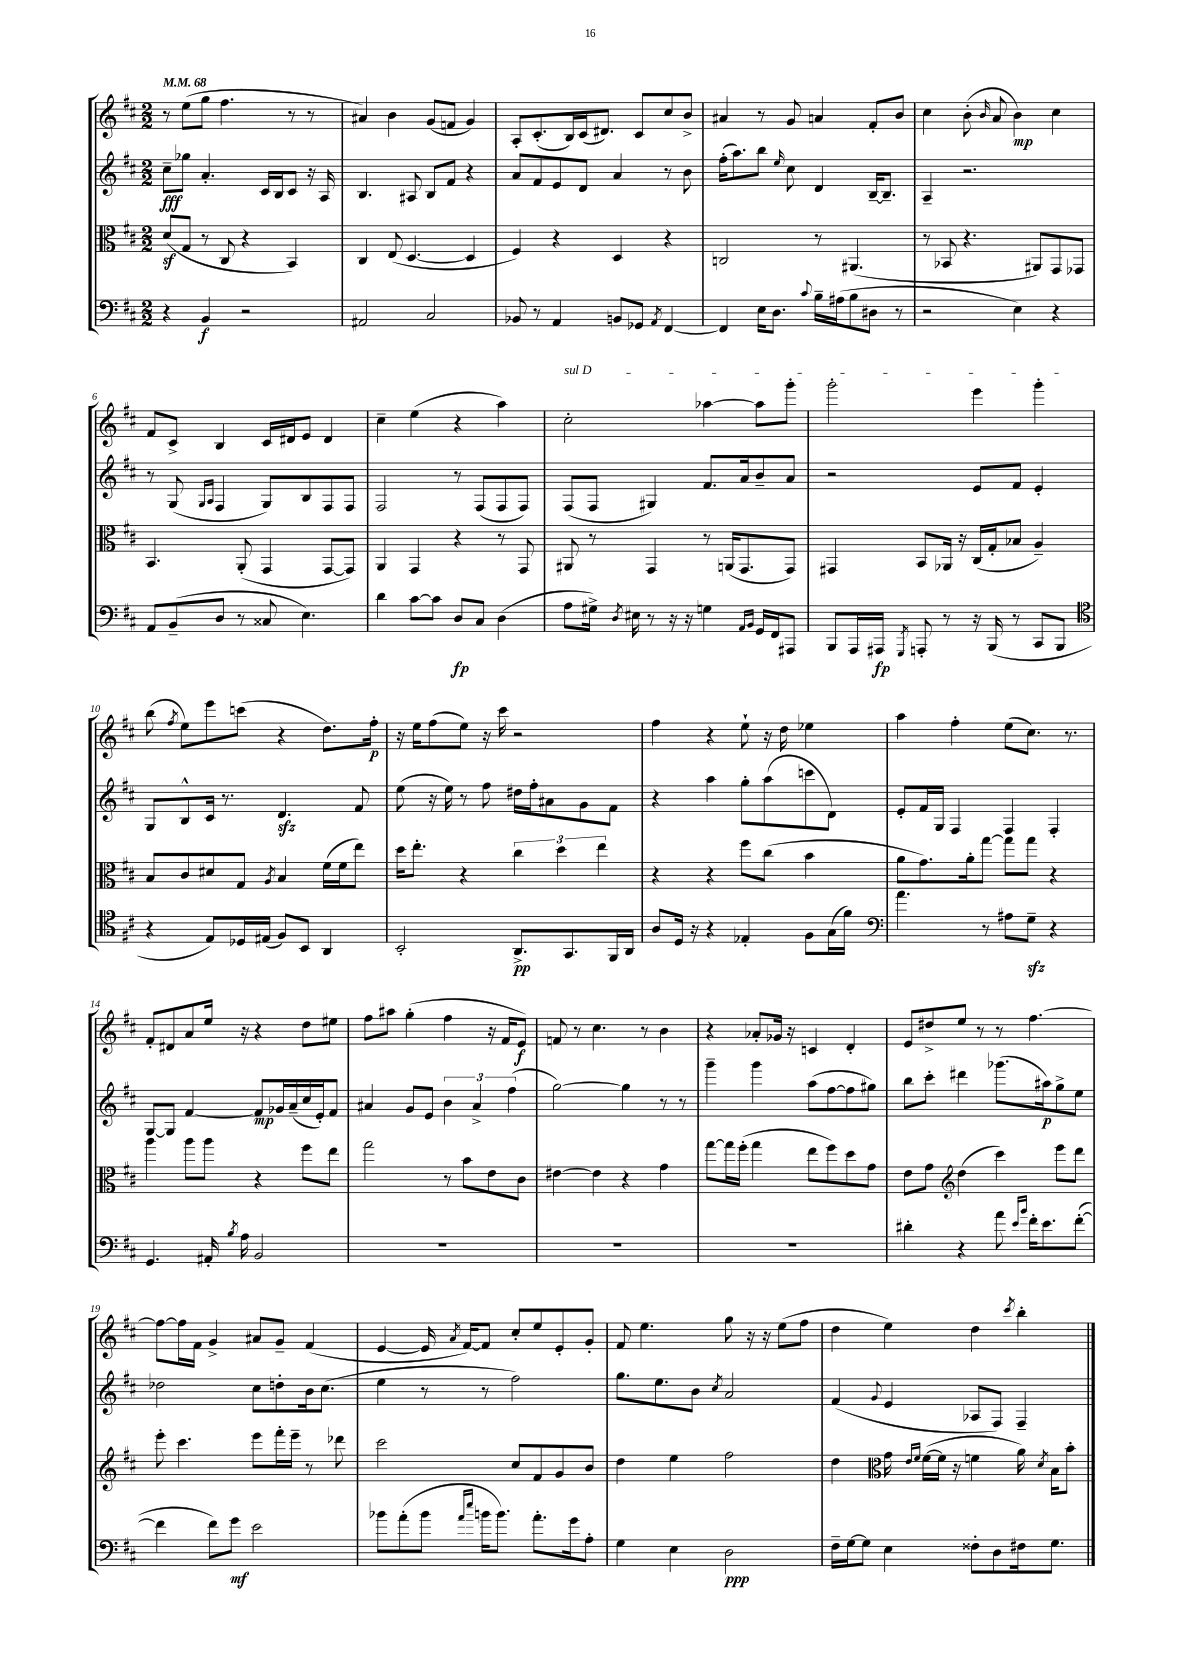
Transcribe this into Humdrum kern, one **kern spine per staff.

**kern	**dynam	**kern	**kern	**dynam	**kern	**dynam
*part4	*part4	*part3	*part2	*part2	*part1	*part1
*staff4	*staff4	*staff3	*staff2	*staff2	*staff1	*staff1
*clefF4	*	*clefC3	*clefG2	*	*clefG2	*
*k[f#c#]	*	*k[f#c#]	*k[f#c#]	*	*k[f#c#]	*
*M2/2	*	*M2/2	*M2/2	*	*M2/2	*
*MM68	*	*MM68	*MM68	*	*MM68	*
=1	=1	=1	=1	=1	=1	=1
4r	.	(8dz/L	8cc#~\L	fff	8r	.
.	.	8G/J	8gg-X\J	.	(8ee\L	.
4BB/	f	8r	4.a'/	.	8gg\J	.
.	.	8C#/	.	.	4.ff#\	.
2r	.	4r	.	.	.	.
.	.	.	16c#/LL	.	.	.
.	.	.	16B/J	.	.	.
.	.	4BB/)	8c#/J	.	8r	.
.	.	.	16r	.	8r	.
.	.	.	16A/	.	.	.
=2	=2	=2	=2	=2	=2	=2
2AA#X/	.	4C#/	4.B/	.	4a#X/)	.
.	.	(8E/	.	.	4b\	.
.	.	[4.D/	8A#X/	.	.	.
2C#/	.	.	8B/L	.	(8g/L	.
.	.	.	8f#/J	.	8fn/J	.
.	.	4D/]	4r	.	4g/)	.
=3	=3	=3	=3	=3	=3	=3
8BB-X/	.	4F#/)	8a/L	.	8A'/L	.
8r	.	.	8f#/	.	(8.c#'/	.
4AA/	.	4r	8e/	.	.	.
.	.	.	.	.	16B/L)	.
.	.	.	8d/J	.	(16c#/J	.
.	.	.	.	.	8.d#X/J)	.
8BBn/L	.	4D/	4a/	.	.	.
8GG-X/J	.	.	.	.	8c#/L	.
8qAA/	.	.	.	.	.	.
[4FF#/	.	4r	8r	.	8cc#/	.
.	.	.	8b\	.	8b^/J	.
=4	=4	=4	=4	=4	=4	=4
4FF#/]	.	2Cn/	(16ff#'\KL	.	4a#X/	.
.	.	.	8.aa\)	.	.	.
16E\KL	.	.	8bb\J	.	8r	.
8.D\J	.	.	.	.	.	.
.	.	.	16qqee/	.	.	.
.	.	.	8cc#\	.	8g/	.
8qqc#/	.	.	.	.	.	.
16B~\LL	.	8r	4d/	.	4an/	.
(16A#X\J	.	.	.	.	.	.
8B\	.	(4.AA#X/	.	.	.	.
8D#X\J	.	.	[16B~/KL	.	8f#'/L	.
.	.	.	8.B~/J]	.	.	.
8r	.	.	.	.	8b/J	.
=5	=5	=5	=5	=5	=5	=5
2r	.	8r	4A~/	.	4cc#\	.
.	.	8BB-X/	.	.	.	.
.	.	4.r	2.r	.	(8b'\	.
.	.	.	.	.	16qqb/	.
.	.	.	.	.	8a/	.
4E\)	.	.	.	.	4b\)	mp
.	.	8AA#X/L)	.	.	.	.
4r	.	8GG/	.	.	4cc#\	.
.	.	8GG-X/J	.	.	.	.
!!LO:LB:g=z
=6	=6	=6	=6	=6	=6	=6
8AA/L	.	4.BB/	8r	.	8f#/L	.
(8BB~/	.	.	(8G/	.	8c#^/J	.
.	.	.	16qqG/LL	.	.	.
.	.	.	16qqA/JJ	.	.	.
8D/J	.	.	4F#/	.	4B/	.
8r	.	(8AA'/	.	.	.	.
8C##X/	.	4GG/	8G/L)	.	16c#/LL	.
.	.	.	.	.	16d#X/J	.
4.E\)	.	.	8B/	.	8e/J	.
.	.	[8GG/L	8F#/	.	4d#/	.
.	.	8GG/J])	8F#/J	.	.	.
=7	=7	=7	=7	=7	=7	=7
4d\	.	4AA/	2F#/	.	4cc#~\	.
[8c#\L	.	4GG/	.	.	(4ee\	.
8c#\J]	.	.	.	.	.	.
8D/L	fp	4r	8r	.	4r	.
8C#/J	.	.	(8F#/L	.	.	.
(4D\	.	8r	8F#/	.	4aa\)	.
.	.	8GG/	8F#/J)	.	.	.
=8	=8	=8	=8	=8	=8	=8
!	!	!	!	!	!LO:TX:a:i:t=sul D	!
8A\L	.	8AA#X/	(8F#/L	.	2cc#'\	.
16G#X^\Jk)	.	8r	8F#/J	.	.	.
8qD/	.	.	.	.	.	.
16E#X\	.	.	.	.	.	.
8r	.	4GG/	4G#X/)	.	.	.
16r	.	.	.	.	.	.
16r	.	.	.	.	.	.
4Gn\	.	8r	8.f#/L	.	[4aa-X\	.
.	.	(16AAn/KL	.	.	.	.
.	.	8.GG/	16a/k	.	.	.
16qqAA/LL	.	.	.	.	.	.
16qqBB/JJ	.	.	.	.	.	.
16GG/LL	.	.	8b~/	.	8aa-\L]	.
16FF#/J	.	.	.	.	.	.
8AAA#X/J	.	8GG/J)	8a/J	.	8ggg'\J	.
=9	=9	=9	=9	=9	=9	=9
8BBB/L	.	4GG#X/	2r	.	2ggg'\	.
16AAA/L	.	.	.	.	.	.
16AAA#X/JJ	fp	.	.	.	.	.
8qGGG/	.	.	.	.	.	.
8AAAn'/	.	8BB/L	.	.	.	.
8r	.	16AA-X/Jk	.	.	.	.
.	.	16r	.	.	.	.
16r	.	(16C#/LL	8e/L	.	4eee\	.
(16BBB/	.	16G'/J	.	.	.	.
8r	.	8B-X/J	8f#/J	.	.	.
8CC#/L	.	4A~/)	4e'/	.	4ggg'\	.
8BBB/J	.	.	.	.	.	.
!!LO:LB:g=z
=10	=10	=10	=10	=10	=10	=10
*clefC4	*	*	*	*	*	*
4r	.	8B/L	8G/L	.	(8bb\	.
.	.	.	.	.	8qff#/	.
.	.	8c#/	8B^^/	.	8ee\L)	.
8E/L)	.	8d#X/	16c#/Jk	.	8eee\	.
.	.	.	8.r	.	.	.
16D-X/L	.	8G/J	.	.	(8cccn\J	.
(16E#X/JJ	.	.	.	.	.	.
.	.	8qA/	.	.	.	.
8F#/L)	.	4B/	4.dzz/	.	4r	.
8BB/J	.	.	.	.	.	.
4AA/	.	(16f#\LL	.	.	8.dd\L)	.
.	.	16f#\J	.	.	.	.
.	.	8ee\J)	8f#/	.	.	.
.	.	.	.	.	16ff#'\Jk	p
=11	=11	=11	=11	=11	=11	=11
2BB'/	.	16dd\KL	(8ee\	.	16r	.
.	.	8.ee'\J	.	.	16ee\KL	.
.	.	.	16r	.	(8ff#\	.
.	.	.	16ee\)	.	.	.
.	.	4r	8r	.	8ee\J)	.
.	.	.	8ff#\	.	16r	.
.	.	.	.	.	16ccc#\	.
8.AA^/L	pp	6cc#\	16dd#X\LL	.	2r	.
.	.	.	16ff#'\J	.	.	.
.	.	.	8a#X\	.	.	.
.	.	6dd\	.	.	.	.
8.GG/	.	.	.	.	.	.
.	.	.	8g\	.	.	.
.	.	6ee\	.	.	.	.
16FF#/L	.	.	8f#\J	.	.	.
16AA/JJ	.	.	.	.	.	.
=12	=12	=12	=12	=12	=12	=12
8A/L	.	4r	4r	.	4ff#\	.
16D/Jk	.	.	.	.	.	.
16r	.	.	.	.	.	.
4r	.	4r	4aa\	.	4r	.
4E-X'/	.	8ff#\L	8gg'\L	.	8ee`\	.
.	.	(8cc#\J	(8aa\	.	16r	.
.	.	.	.	.	16dd\	.
8F#\L	.	4b\	8cccn\	.	4ee-X\	.
(16G\L	.	.	8d\J)	.	.	.
16f#\JJ)	.	.	.	.	.	.
=13	=13	=13	=13	=13	=13	=13
*clefF4	*	*	*	*	*	*
4.a\	.	8a\L	8e'/L	.	4aa\	.
.	.	8.g\)	16f#/L	.	.	.
.	.	.	16G/JJ	.	.	.
.	.	.	4F#/	.	4ff#'\	.
.	.	16a'\k	.	.	.	.
8r	.	[8gg\J	.	.	.	.
8A#X\L	.	8gg\L]	4F#/	.	(8ee\L	.
8Gzz~\J	.	8gg\J	.	.	8.cc#\J)	.
4r	.	4r	4F#'/	.	.	.
.	.	.	.	.	8.r	.
!!LO:LB:g=z
=14	=14	=14	=14	=14	=14	=14
4.GG/	.	4aa\	[8G/L	.	8f#'/L	.
.	.	.	8G/J]	.	8d#X/	.
.	.	8aa\L	[4f#/	.	8a/	.
16AA#X'/	.	8aa\J	.	.	16ee/Jk	.
8qB/	.	.	.	.	.	.
16A\	.	.	.	.	16r	.
2BB/	.	4r	8f#/L]	mp	4r	.
.	.	.	16g-X/L	.	.	.
.	.	.	(16a~/	.	.	.
.	.	8ff#\L	16cc#/	.	8dd\L	.
.	.	.	16e'/J)	.	.	.
.	.	8ee\J	8f#/J	.	8ee#X\J	.
=15	=15	=15	=15	=15	=15	=15
1r	.	2gg\	4a#X/	.	8ff#\L	.
.	.	.	.	.	8aa#X\J	.
.	.	.	8g/L	.	(4gg'\	.
.	.	.	8e/J	.	.	.
.	.	8r	6b\	.	4ff#\	.
.	.	8b\L	.	.	.	.
.	.	.	6a#^/	.	.	.
.	.	8e\	.	.	16r	.
.	.	.	.	.	16f#/KL	.
.	.	.	(6ff#\	.	.	.
.	.	8c#\J	.	.	8e/J)	f
=16	=16	=16	=16	=16	=16	=16
1r	.	[4e#X\	[2gg\)	.	8fn/	.
.	.	.	.	.	8r	.
.	.	4e#\]	.	.	4.cc#\	.
.	.	4r	4gg\]	.	.	.
.	.	.	.	.	8r	.
.	.	4g\	8r	.	4b\	.
.	.	.	8r	.	.	.
=17	=17	=17	=17	=17	=17	=17
1r	.	[8gg\L	4ggg~\	.	4r	.
.	.	16gg\L]	.	.	.	.
.	.	(16ff#'\JJ	.	.	.	.
.	.	4gg\	4ggg\	.	8a-X'/L	.
.	.	.	.	.	16g-X/Jk	.
.	.	.	.	.	16r	.
.	.	8ee\L	(8aa\L	.	4cn/	.
.	.	8ff#\)	[8ff#\	.	.	.
.	.	8dd\	8ff#\]	.	4d'/	.
.	.	8g\J	8gg#X\J)	.	.	.
=18	=18	=18	=18	=18	=18	=18
4d#X'\	.	8e\L	8bb\L	.	8e/L	.
.	.	8g\J	8ccc#'\J	.	8dd#X^/	.
*	*	*clefG2	*	*	*	*
4r	.	(4dd\	4ddd#X\	.	8ee/J	.
.	.	.	.	.	8r	.
8a\	.	4ccc#\)	(8.ggg-X\L	.	8r	.
16qqe/LL	.	.	.	.	.	.
16qqb/JJ	.	.	.	.	.	.
16f#'\KL	.	.	.	.	[4.ff#\	.
8.e\	.	.	16aa#X\k)	p	.	.
.	.	8eee\L	8gg^\	.	.	.
([8f#'\J	.	8ddd\J	8ee\J	.	.	.
!!LO:LB:g=z
=19	=19	=19	=19	=19	=19	=19
4f#\]	.	8eee'\	2dd-X\	.	8ff#\L_	.
.	.	4.ccc#\	.	.	16ff#\L]	.
.	.	.	.	.	16f#\JJ	.
8f#\L)	.	.	.	.	4g^/	.
8g\J	mf	.	.	.	.	.
2e\	.	8eee\L	8cc#\L	.	8a#X/L	.
.	.	16fff#'\L	8ddn'\	.	8g~/J	.
.	.	16eee~\JJ	.	.	.	.
.	.	8r	16b\k	.	(4f#/	.
.	.	.	(8.cc#\J	.	.	.
.	.	8ddd-X\	.	.	.	.
=20	=20	=20	=20	=20	=20	=20
8b-X\L	.	2ccc#\	4ee\	.	[4e/	.
(8a'\	.	.	.	.	.	.
8b-\J	.	.	8r	.	16e/]	.
.	.	.	.	.	8qa/	.
.	.	.	.	.	[16f#/KL)	.
16qqa/LL	.	.	.	.	.	.
16qqee/JJ	.	.	.	.	.	.
16bn\KL	.	.	8r	.	8f#/J]	.
8.b\J)	.	.	.	.	.	.
.	.	8cc#/L	2ff#\)	.	8cc#'/L	.
8.a'\L	.	8f#/	.	.	8ee/	.
.	.	8g/	.	.	8e'/	.
16g\k	.	.	.	.	.	.
8A'\J	.	8b/J	.	.	8g'/J	.
=21	=21	=21	=21	=21	=21	=21
4G\	.	4dd\	8.gg\L	.	8f#/	.
.	.	.	.	.	4.ee\	.
.	.	.	8.ee\	.	.	.
4E\	.	4ee\	.	.	.	.
.	.	.	8b\J	.	.	.
.	.	.	8qcc#/	.	.	.
2D\	ppp	2ff#\	2a/	.	8gg\	.
.	.	.	.	.	16r	.
.	.	.	.	.	16r	.
.	.	.	.	.	(8ee\L	.
.	.	.	.	.	8ff#\J	.
=22	=22	=22	=22	=22	=22	=22
16F#~\LL	.	4dd\	(4f#/	.	4dd\	.
[16G\J	.	.	.	.	.	.
8G\J]	.	.	.	.	.	.
*	*	*clefC3	*	*	*	*
.	.	.	8qqg/	.	.	.
4E\	.	16g\	4e/	.	4ee\)	.
.	.	16qqe/LL	.	.	.	.
.	.	16qqf#/JJ	.	.	.	.
.	.	([16f#\LL	.	.	.	.
.	.	16f#\JJ]	.	.	.	.
.	.	16r	.	.	.	.
8F##X'\L	.	4fn\	8A-X/L	.	4dd\	.
8D\	.	.	8F#/J)	.	.	.
.	.	.	.	.	8qccc#/	.
16F#X\k	.	16a\)	4F#~/	.	4bb'\	.
.	.	8qd/	.	.	.	.
8.G\J	.	16B\KL	.	.	.	.
.	.	8b'\J	.	.	.	.
==	==	==	==	==	==	==
*-	*-	*-	*-	*-	*-	*-
